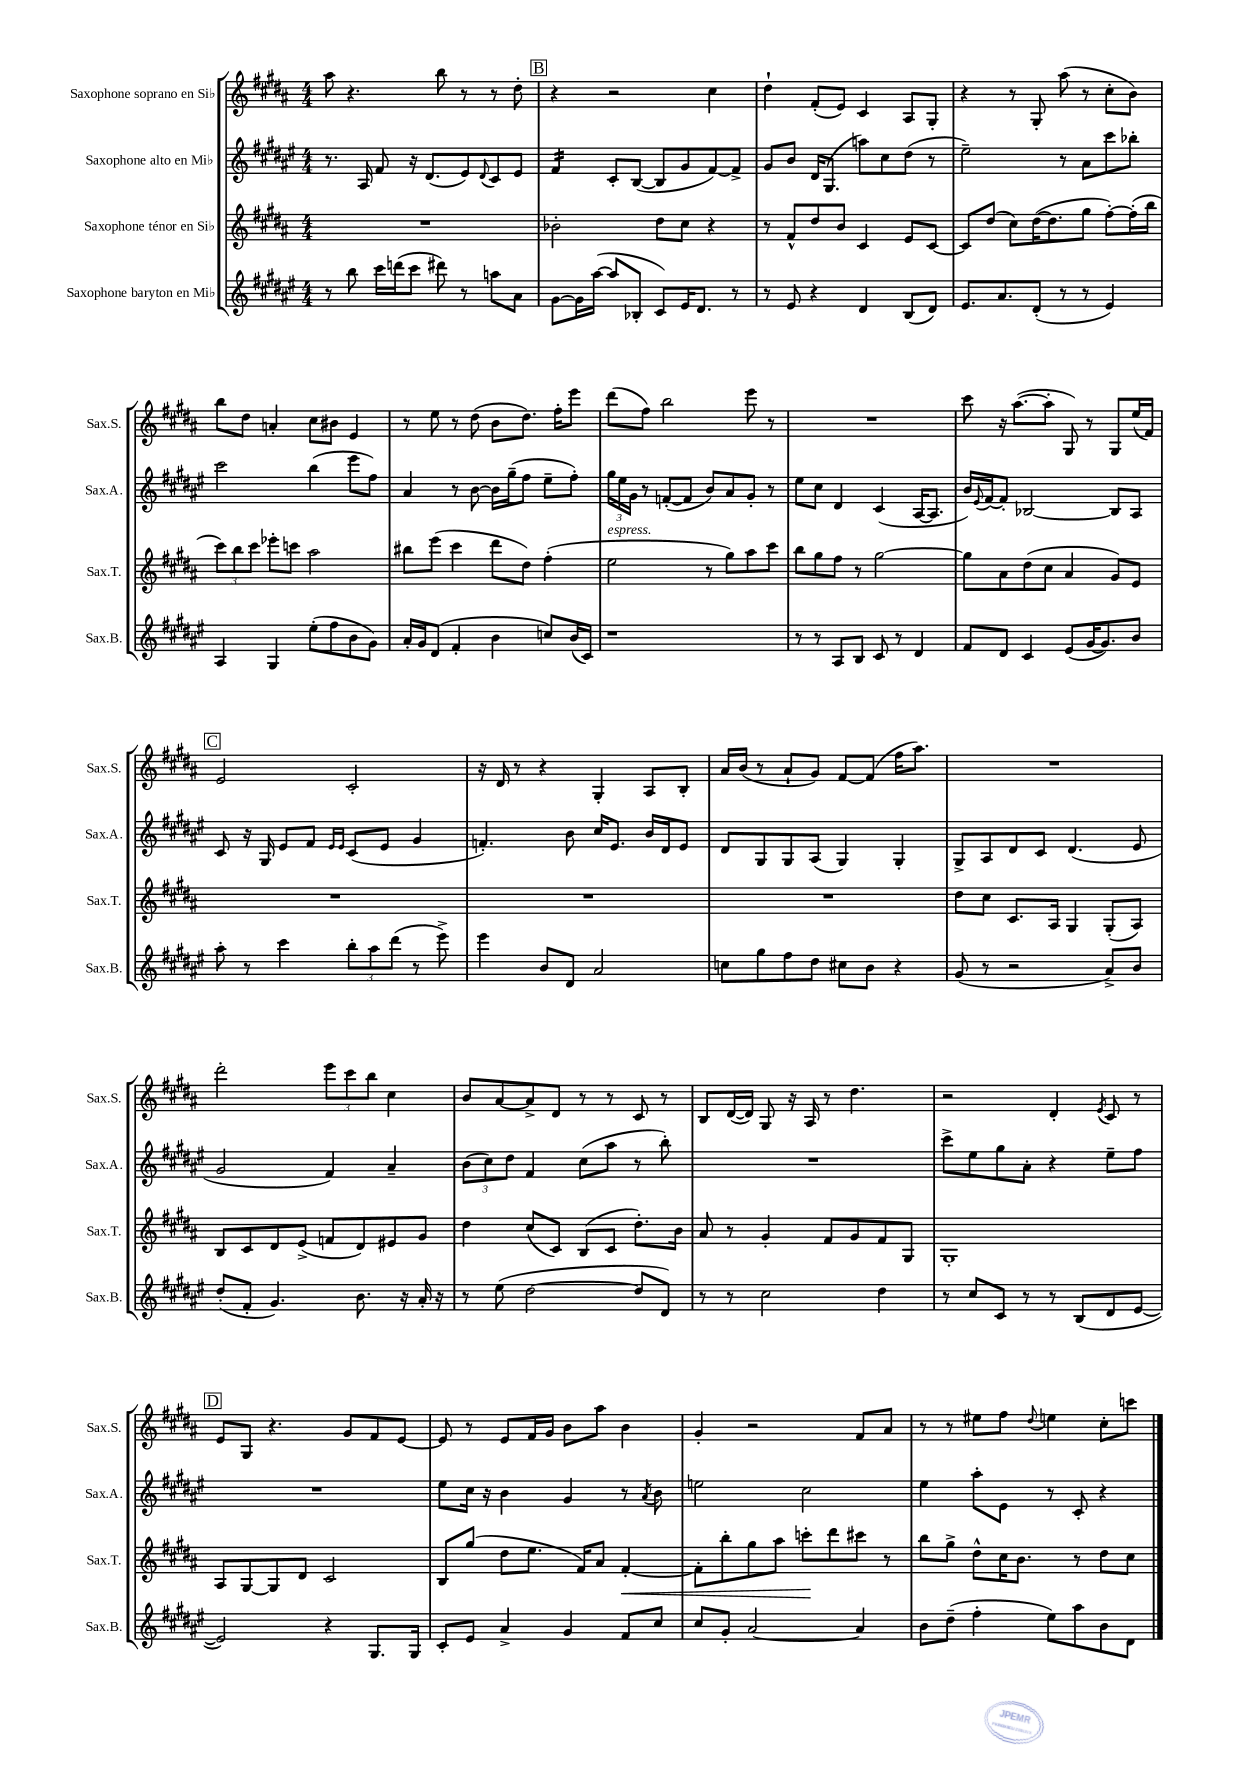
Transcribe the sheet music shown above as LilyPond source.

<<
\new StaffGroup <<
\new Staff = "s0" \with { instrumentName = "Saxophone soprano en Sib" shortInstrumentName = "Sax.S." } {
    \clef treble \key b \major \numericTimeSignature \time 4/4
    ais''8 r4. b''8 r8 r8 dis''8-. |
    \mark \markup { \box "B" } r4 r2 cis''4 |
    dis''4-! fis'8-.( e'8) cis'4 ais8 gis8-. |
    r4 r8 gis8-. ais''8( r8 cis''8-. b'8) |
    b''8 dis''8 a'4-. cis''8 bis'8 e'4 |
    r8 e''8 r8 dis''8( b'8 dis''8.) fis''16-. e'''8 |
    dis'''8( fis''8) b''2 e'''8 r8 |
    R1 |
    cis'''8 r16 ais''8.~( ais''8-. gis8) r8 gis8 e''16( fis'16) |
    \mark \markup { \box "C" } e'2 cis'2-. |
    r16 dis'16 r8 r4 gis4-. ais8 b8-. |
    ais'16 b'16( r8 ais'8-! gis'8) fis'8~ fis'8( fis''16 ais''8.) |
    R1 |
    dis'''2-. \tuplet 3/2 { e'''8 cis'''8 b''8 } cis''4 |
    b'8 ais'8~ ais'8-> dis'8 r8 r8 cis'8 r8 |
    b8 dis'16~( dis'16) gis8 r16 ais16 r8 dis''4. |
    r2 dis'4-. \acciaccatura { e'8 } cis'8 r8 |
    \mark \markup { \box "D" } e'8 gis8 r4. gis'8 fis'8 e'8~ |
    e'8 r8 e'8 fis'16 gis'16 b'8 ais''8 b'4 |
    gis'4-. r2 fis'8 ais'8 |
    r8 r8 eis''8 fis''8 \appoggiatura { dis''8 } e''4 cis''8-. c'''8 \bar "|." |
}
\new Staff = "s1" \with { instrumentName = "Saxophone alto en Mib" shortInstrumentName = "Sax.A." } {
    \clef treble \key fis \major \numericTimeSignature \time 4/4
    r8. ais16 fis'8 r16 dis'8.( eis'8) \appoggiatura { dis'8 } cis'8 eis'8 |
    \mark \markup { \box "B" } fis'4:16 cis'8-. b8~( b8 gis'8 fis'8~) fis'8-> |
    gis'8 b'8 dis'16 gis8.( a''8) cis''8 dis''8( r8 |
    eis''2--) r8 ais'8 cis'''8 bes''8-. |
    cis'''2 b''4( eis'''8 fis''8) |
    ais'4 r8 b'8~ b'16 gis''16--( fis''8 eis''8-- fis''8-.) |
    \tuplet 3/2 { gis''16 eis''16 gis'16 } r8 f'8~-.( f'8 b'8) ais'8 gis'8-. r8 |
    eis''8 cis''8 dis'4 cis'4( ais16~ ais8. |
    b'16) \appoggiatura { eis'8 } fis'16~ fis'8-. bes2~ bes8 ais8 |
    \mark \markup { \box "C" } cis'8 r16 gis16 eis'8 fis'8 \grace { eis'16 eis'16 } cis'8( eis'8 gis'4 |
    f'4.-.) b'8 cis''16 eis'8. b'16 dis'16 eis'8 |
    dis'8 gis8 gis8 ais8( gis4) gis4-. |
    gis8-> ais8 dis'8 cis'8 dis'4.( eis'8 |
    gis'2 fis'4) ais'4-- |
    \tuplet 3/2 { b'8( cis''8) dis''8 } fis'4 cis''8( ais''8 r8 b''8-.) |
    R1 |
    cis'''8-> eis''8 gis''8 ais'8-. r4 eis''8-- fis''8 |
    \mark \markup { \box "D" } R1 |
    eis''8 cis''16 r16 b'4 gis'4 r8 \acciaccatura { ais'8 } b'8 |
    e''2 cis''2 |
    eis''4 ais''8-. eis'8 r8 cis'8-. r4 \bar "|." |
}
\new Staff = "s2" \with { instrumentName = "Saxophone ténor en Sib" shortInstrumentName = "Sax.T." } {
    \clef treble \key b \major \numericTimeSignature \time 4/4
    R1 |
    \mark \markup { \box "B" } bes'2-. dis''8 cis''8 r4 |
    r8 fis'8-^ dis''8 b'8 cis'4 e'8 cis'8~ |
    cis'8 dis''8( cis''8) dis''16~( dis''8. gis''8 fis''8~-.) fis''16-.( b''16 |
    \tuplet 3/2 { cis'''8) b''8 cis'''8 } ees'''8-. c'''8 ais''2 |
    bis''8 e'''8( cis'''4 dis'''8 dis''8) fis''4-.( |
    e''2^\markup { \italic "espress." } r8 gis''8) ais''8 cis'''8 |
    b''8 gis''8 fis''8 r8 gis''2~ |
    gis''8 ais'8 dis''8( cis''8 ais'4 gis'8) e'8 |
    \mark \markup { \box "C" } R1 |
    R1 |
    R1 |
    dis''8 cis''8 cis'8. ais16 gis4 gis8-.( ais8) |
    b8 cis'8 dis'8 e'8->( f'8 dis'8) eis'8 gis'8 |
    dis''4 cis''8( cis'8) b8( cis'8 dis''8.-.) b'16 |
    ais'8 r8 gis'4-. fis'8 gis'8 fis'8 gis8 |
    gis1-. |
    \mark \markup { \box "D" } ais8 gis8~ gis8 dis'8 cis'2 |
    b8 gis''8( dis''8 e''8. fis'16) ais'8 fis'4~-.\< |
    fis'8-. b''8-. gis''8 ais''8 c'''8-.\! dis'''8 cis'''8 r8 |
    b''8 gis''8-> dis''8-^ cis''16 b'8. r8 dis''8 cis''8 \bar "|." |
}
\new Staff = "s3" \with { instrumentName = "Saxophone baryton en Mib" shortInstrumentName = "Sax.B." } {
    \clef treble \key fis \major \numericTimeSignature \time 4/4
    r8 b''8 cis'''16 d'''16( cis'''8 dis'''8) r8 a''8 ais'8 |
    \mark \markup { \box "B" } gis'8~ gis'16 ais''16~( ais''8 bes8-. cis'8) eis'16 dis'8. r8 |
    r8 eis'8 r4 dis'4 b8( dis'8) |
    eis'8. ais'8. dis'8-.( r8 r8 eis'4) |
    ais4 gis4 eis''8-.( fis''8 b'8 gis'8) |
    ais'16-. gis'16 dis'8( fis'4-. b'4 c''8) b'16( cis'16) |
    r1 |
    r8 r8 ais8 b8 cis'8 r8 dis'4 |
    fis'8 dis'8 cis'4 eis'8( gis'16~ gis'8.) b'8 |
    \mark \markup { \box "C" } ais''8-. r8 cis'''4 \tuplet 3/2 { b''8-. ais''8 dis'''8( } r8 eis'''8->) |
    eis'''4 b'8 dis'8 ais'2 |
    c''8 gis''8 fis''8 dis''8 cis''8 b'8 r4 |
    gis'8( r8 r2 ais'8->) b'8 |
    dis''8-.( fis'8-. gis'4.) b'8. r16 ais'16-. r16 |
    r8 eis''8( dis''2~ dis''8 dis'8) |
    r8 r8 cis''2 dis''4 |
    r8 cis''8 cis'8 r8 r8 b8( dis'8 eis'8~ |
    \mark \markup { \box "D" } eis'2) r4 gis8. gis16 |
    cis'8-. eis'8 ais'4-> gis'4 fis'8 cis''8 |
    cis''8 gis'8-. ais'2~ ais'4 |
    b'8 dis''8--( fis''4-. eis''8) ais''8 b'8 dis'8 \bar "|." |
}
>>
>>
\layout { \context { \Score \remove "Bar_number_engraver" } }
